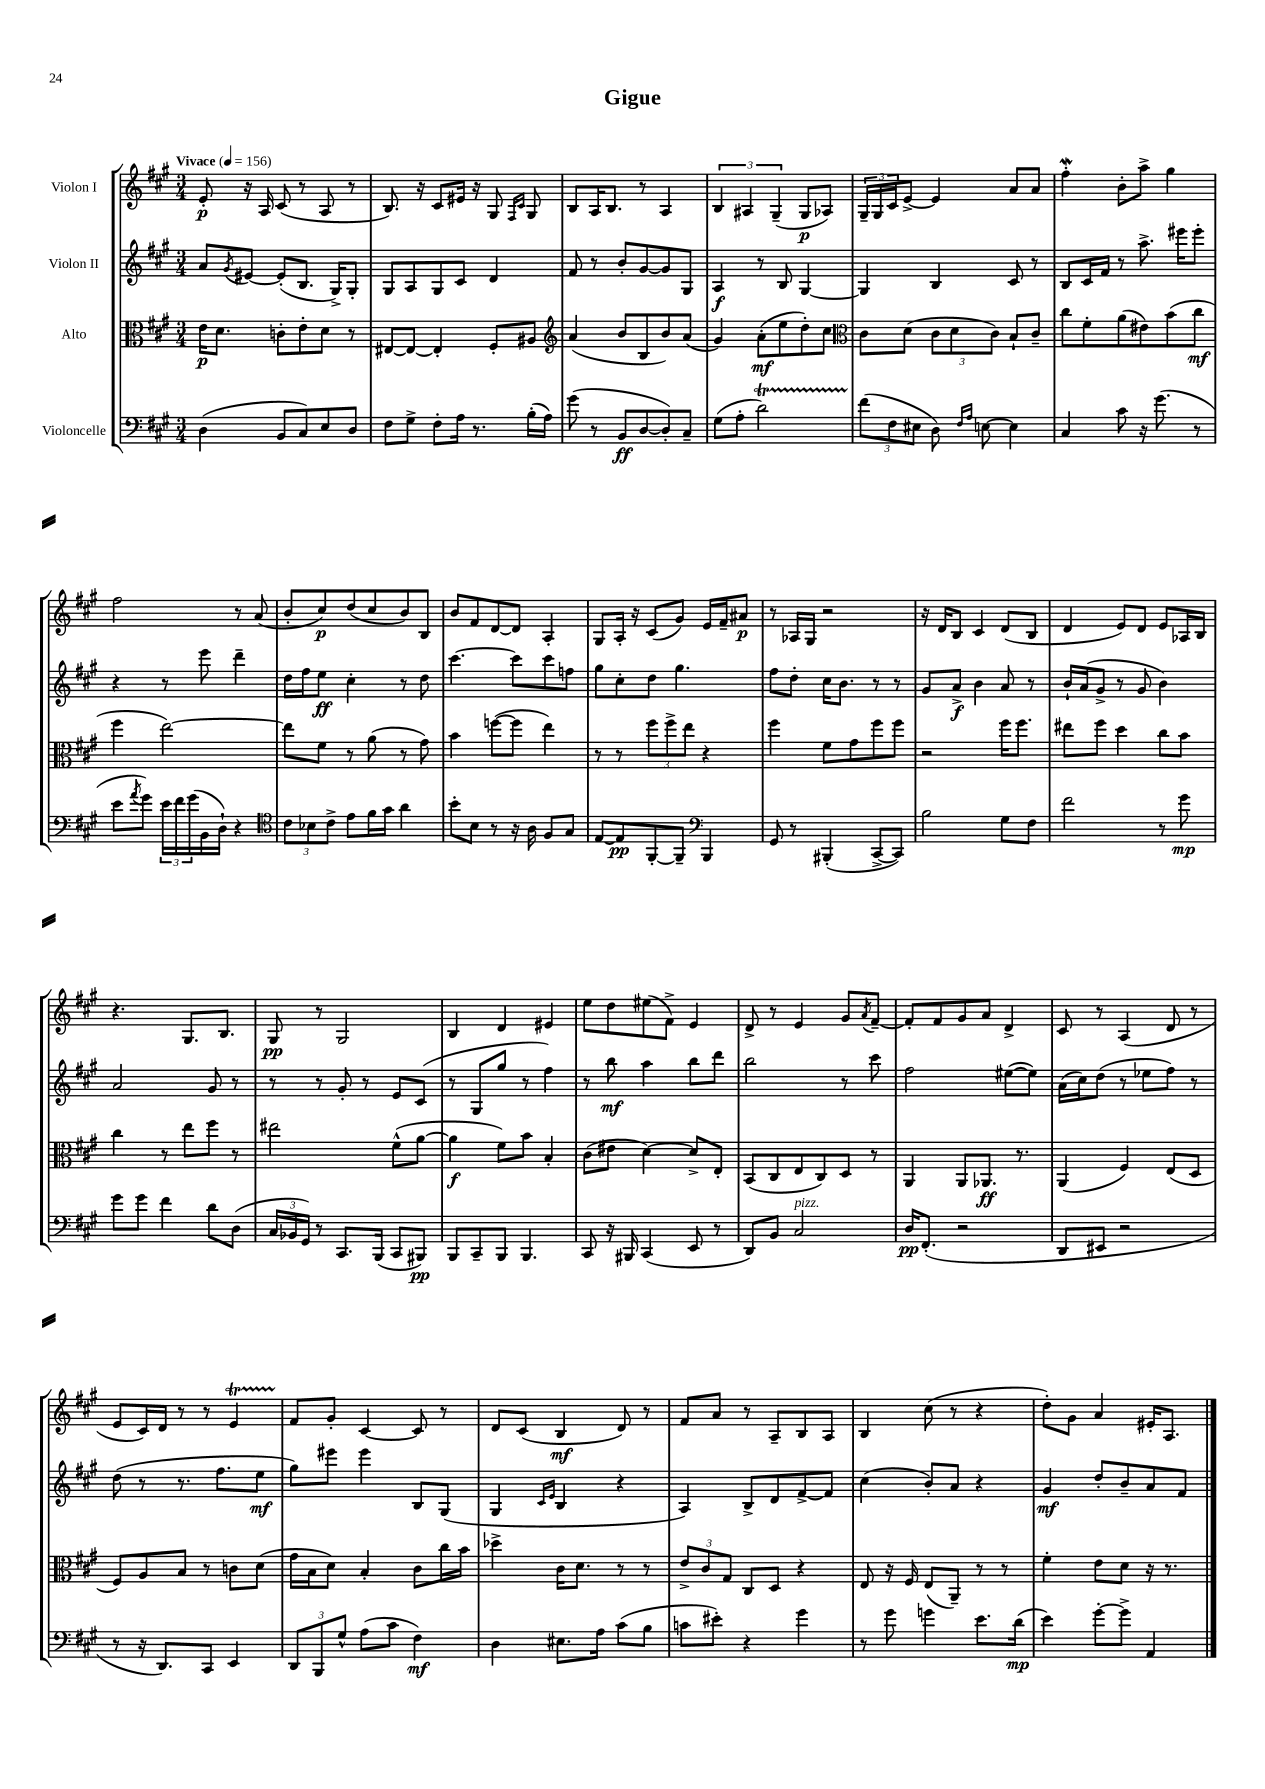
\header { title = "Gigue" }
<<
\new StaffGroup <<
\new Staff = "s0" \with { instrumentName = "Violon I" } {
    \clef treble \key a \major \numericTimeSignature \time 3/4 \tempo "Vivace" 4 = 156
    e'8-.\p r16 a16 cis'8( r8 a8 r8 |
    b8.) r16 cis'8 eis'16 r16 gis8 \grace { fis16 cis'16 } gis8 |
    b8 a16 b8. r8 a4 |
    \tuplet 3/2 { b4 ais4 gis4--( } gis8\p aes8) |
    \tuplet 3/2 { gis16-- gis16 cis'16 } e'8~-> e'4 a'8 a'8 |
    fis''4-.\mordent b'8-. a''8-> gis''4 |
    fis''2 r8 a'8( |
    b'8-. cis''8\p) d''8( cis''8 b'8) b8 |
    b'8 fis'8 d'8~ d'8 a4-. |
    gis8 a16-. r16 cis'8( gis'8) e'16 fis'16-- ais'8\p |
    r8 aes16 gis16 r2 |
    r16 d'16 b8 cis'4 d'8( b8 |
    d'4 e'8) d'8 e'8 aes16 b16 |
    r4. gis8. b8. |
    gis8\pp r8 gis2 |
    b4 d'4 eis'4 |
    e''8 d''8 eis''8( fis'8->) e'4 |
    d'8-> r8 e'4 gis'8 \acciaccatura { a'8 } fis'8~-- |
    fis'8-. fis'8 gis'8 a'8 d'4-> |
    cis'8 r8 a4( d'8 r8 |
    e'8 cis'16) d'16 r8 r8 e'4\startTrillSpan |
    fis'8\stopTrillSpan gis'8-. cis'4~ cis'8 r8 |
    d'8 cis'8( b4\mf d'8) r8 |
    fis'8 a'8 r8 a8-- b8 a8 |
    b4 cis''8( r8 r4 |
    d''8-.) gis'8 a'4 eis'16-. a8. \bar "|." |
}
\new Staff = "s1" \with { instrumentName = "Violon II" } {
    \clef treble \key a \major \numericTimeSignature \time 3/4
    a'8 \acciaccatura { gis'8 } eis'8~ eis'8-.( b8. gis16->) gis8-. |
    gis8 a8 gis8 cis'8 d'4 |
    fis'8 r8 b'8-. gis'8~ gis'8 gis8 |
    a4\f r8 b8 gis4~ |
    gis4 b4 cis'8 r8 |
    b8 cis'16 fis'16 r8 a''8.-> eis'''16 eis'''8-. |
    r4 r8 e'''8 d'''4-- |
    d''16 fis''16 e''8\ff cis''4-. r8 d''8 |
    cis'''4.~ cis'''8 cis'''8 f''8 |
    gis''8 cis''8-. d''8 gis''4. |
    fis''8 d''8-. cis''16 b'8. r8 r8 |
    gis'8 a'8->\f b'4 a'8 r8 |
    b'16-! a'16( gis'8-> r8 gis'8 b'4) |
    a'2 gis'8 r8 |
    r8 r8 gis'8-. r8 e'8 cis'8( |
    r8 gis8 gis''8 r8 fis''4) |
    r8 b''8\mf a''4 b''8 d'''8 |
    b''2 r8 cis'''8 |
    fis''2 eis''8~( eis''8) |
    a'16( cis''16) d''8( r8 ees''8 fis''8) r8 |
    d''8( r8 r8. fis''8. e''8\mf |
    gis''8) eis'''8 eis'''4 b8 gis8( |
    gis4 \grace { cis'16 e'16 } b4 r4 |
    a4) b8-> d'8 fis'8~-> fis'8 |
    cis''4( b'8-.) a'8 r4 |
    gis'4\mf d''8-. b'8-- a'8 fis'8 \bar "|." |
}
\new Staff = "s2" \with { instrumentName = "Alto" } {
    \clef alto \key a \major \numericTimeSignature \time 3/4
    e'16\p d'8. c'8-. e'8-. d'8 r8 |
    eis8~ eis8~ eis4-. fis8-. ais8 |
    \clef treble a'4( b'8 b8 b'8) a'8( |
    gis'4) a'8-.\mf( e''8 d''8-.) cis''8 |
    \clef alto cis'8 d'8( \tuplet 3/2 { cis'8 d'8 cis'8) } b8-! cis'8-- |
    cis''8 fis'8-. a'8( eis'8) b'8( cis''8\mf |
    fis''4 e''2~) |
    e''8 fis'8 r8 a'8( r8 gis'8) |
    b'4 f''8~( f''8 e''4) |
    r8 r8 \tuplet 3/2 { fis''8 fis''8-> e''8 } r4 |
    fis''4 fis'8 gis'8 fis''8 fis''8 |
    r2 fis''16 fis''8. |
    eis''8 fis''8 d''4 cis''8 b'8 |
    cis''4 r8 e''8 fis''8 r8 |
    eis''2 fis'8-^( a'8~ |
    a'4\f fis'8) b'8 b4-. |
    cis'8( eis'8 d'4~) d'8-> e8-. |
    b,8( cis8 e8 cis8) d8 r8 |
    a,4 a,8 aes,8.\ff r8. |
    a,4( fis4) e8( d8 |
    fis8) a8 b8 r8 c'8 d'8( |
    gis'16 b16 d'8) b4-. cis'8 cis''16 b'16 |
    des''4-> cis'16 d'8. r8 r8 |
    \tuplet 3/2 { e'8-> cis'8 gis8 } cis8 d8 r4 |
    e8 r16 fis16 e8( a,8--) r8 r8 |
    fis'4-. e'8 d'8 r16 r8. \bar "|." |
}
\new Staff = "s3" \with { instrumentName = "Violoncelle" } {
    \clef bass \key a \major \numericTimeSignature \time 3/4
    d4( b,8 cis8) e8 d8 |
    fis8 gis8-> fis8-. a16 r8. b16-.( a16) |
    gis'8( r8 b,8\ff d8~ d8-.) cis8-- |
    gis8( a8-. d'2\startTrillSpan) |
    \tuplet 3/2 { fis'8\stopTrillSpan( fis8 eis8 } d8) \grace { fis16 a16 } e8~ e4 |
    cis4 cis'8 r16 gis'8.( r8 |
    e'8 \acciaccatura { a'8 } gis'8) \tuplet 3/2 { e'16 fis'16 gis'16( } b,16 d16-!) r4 |
    \clef tenor \tuplet 3/2 { cis'8 bes8 cis'8-> } e'8 fis'16 gis'16 a'4 |
    b'8-. b8 r8 r16 a16 fis8 gis8 |
    e8~ e8\pp fis,8~-. fis,8-- \clef bass b,,4 |
    gis,8 r8 bis,,4-.( cis,8~-> cis,8) |
    b2 gis8 fis8 |
    fis'2 r8 gis'8\mp |
    gis'8 gis'8 fis'4 d'8 d8( |
    \tuplet 3/2 { cis16 bes,16 gis,16) } r8 cis,8. b,,16( cis,8 bis,,8\pp) |
    b,,8 cis,8-- b,,8 b,,4. |
    cis,8 r16 bis,,16 cis,4( e,8 r8 |
    d,8) b,8 cis2^\markup { \italic "pizz." } |
    d16\pp fis,8.-.( r2 |
    d,8 eis,8 r2 |
    r8 r16 d,8.) cis,8 e,4 |
    \tuplet 3/2 { d,8 b,,8 gis8-^ } a8( cis'8 fis4\mf) |
    d4 eis8. a16 cis'8( b8 |
    c'8 eis'8-.) r4 gis'4 |
    r8 gis'8 g'4 e'8. d'16\mp( |
    e'4) gis'8~-. gis'8-> a,4 \bar "|." |
}
>>
>>
\layout { \context { \Score \remove "Bar_number_engraver" } }
